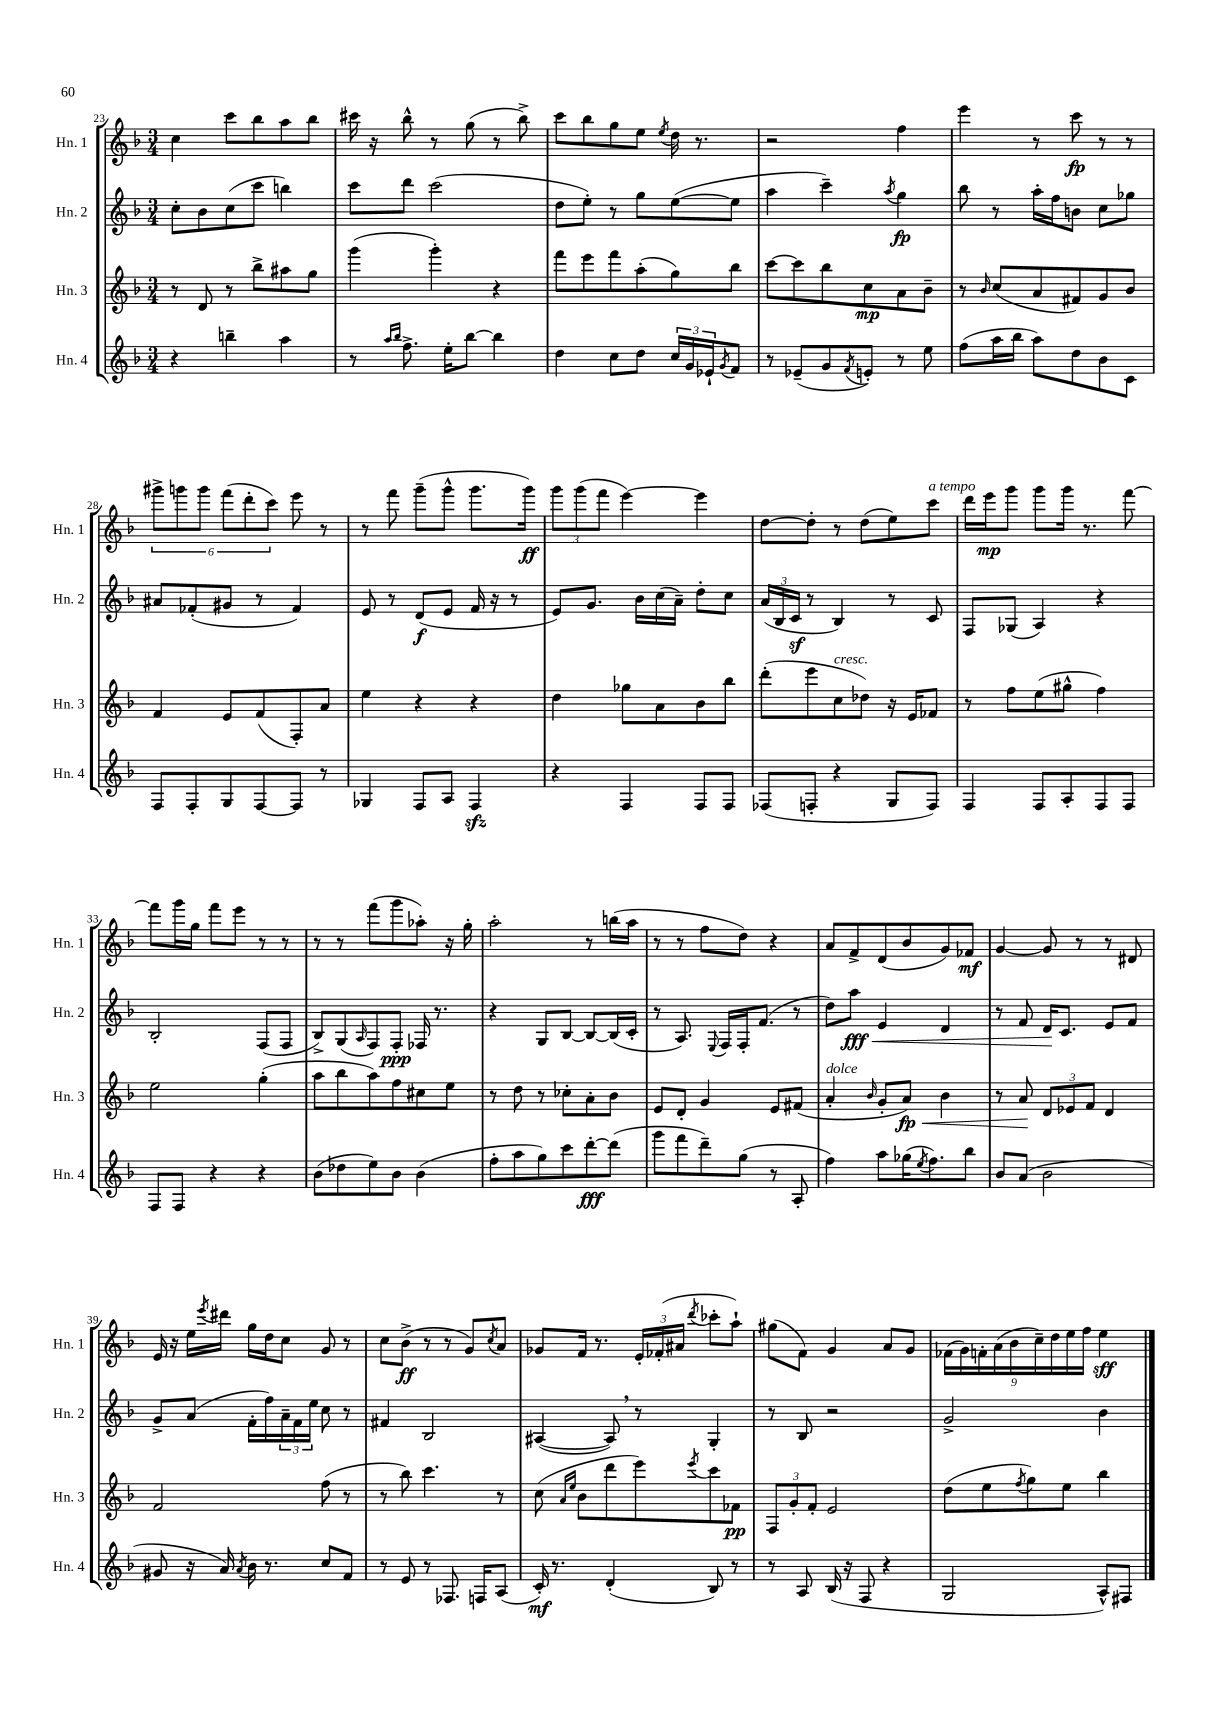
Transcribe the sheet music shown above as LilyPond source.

<<
\new StaffGroup <<
\new Staff = "s0" \with { instrumentName = "Hn. 1" shortInstrumentName = "Hn. 1" } {
    \clef treble \key f \major \numericTimeSignature \time 3/4
    c''4 c'''8 bes''8 a''8 bes''8 |
    cis'''16 r16 bes''8-^ r8 g''8( r8 bes''8->) |
    c'''8 bes''8 g''8 e''8 \acciaccatura { e''8 } d''16 r8. |
    r2 f''4 |
    e'''4 r8 c'''8\fp r8 r8 |
    \tuplet 6/4 { gis'''8-> g'''8 g'''8 f'''8( d'''8-. c'''8) } e'''8 r8 |
    r8 f'''8 g'''8--( g'''8-^ g'''8. g'''16\ff) |
    \tuplet 3/2 { g'''8 g'''8( f'''8 } e'''4~) e'''4 |
    d''8~ d''8-. r8 d''8( e''8) c'''8^\markup { \italic "a tempo" } |
    d'''16 e'''16\mp g'''8 g'''8 g'''16 r8. f'''8~ |
    f'''8 g'''16 g''16 f'''8 e'''8 r8 r8 |
    r8 r8 f'''8( g'''8 aes''8-.) r16 g''16-. |
    a''2-. r8 b''16( a''16 |
    r8 r8 f''8 d''8) r4 |
    a'8 f'8-> d'8( bes'8 g'8) fes'8\mf |
    g'4~ g'8 r8 r8 dis'8 |
    e'16 r16 e''16 \acciaccatura { e'''8 } dis'''16 g''16 d''16 c''8 g'8 r8 |
    c''8 bes'8->\ff( r8 r8 g'8) \acciaccatura { c''8 } a'8 |
    ges'8 f'16 r8. \tuplet 3/2 { e'16-. fes'16-.( ais'16 } \acciaccatura { d'''8 } ces'''8-. a''8-!) |
    gis''8( f'8) g'4 a'8 g'8 |
    \tuplet 9/8 { fes'16( g'16) f'16-. a'16( bes'16 c''16--) d''16 e''16 f''16 } e''4\sff \bar "|." |
}
\new Staff = "s1" \with { instrumentName = "Hn. 2" shortInstrumentName = "Hn. 2" } {
    \clef treble \key f \major \numericTimeSignature \time 3/4
    c''8-. bes'8 c''8( c'''8 b''4) |
    c'''8 d'''8 c'''2( |
    d''8 e''8-.) r8 g''8 e''8~( e''8 |
    a''4 c'''4--) \acciaccatura { a''8 } g''4\fp |
    bes''8 r8 a''16-. f''16 b'8 c''8 ges''8 |
    ais'8 fes'8-.( gis'8 r8 fes'4) |
    e'8 r8 d'8\f( e'8 f'16 r16 r8 |
    e'8) g'8. bes'16 c''16( a'16--) d''8-. c''8 |
    \tuplet 3/2 { a'16( bes16 c'16\sf } r8 bes4) r8 c'8 |
    f8 ges8( a4) r4 |
    bes2-. f8( f8 |
    bes8->) g8( \grace { a16 } f8) f8-.\ppp fes16 r8. |
    r4 g8 bes8~ bes8~ bes16( c'16-. |
    r8 a8.) \appoggiatura { e8 } f16 f16-. f'8.( r8 |
    d''8) a''8\fff\< e'4 d'4 |
    r8 f'8 d'16\! c'8. e'8 f'8 |
    g'8-> a'8( f'16-. f''16) \tuplet 3/2 { a'16-- f'16 e''16 } c''8 r8 |
    fis'4 bes2 |
    ais4~( ais8) \breathe r8 g4-. |
    r8 bes8 r2 |
    g'2-> bes'4 \bar "|." |
}
\new Staff = "s2" \with { instrumentName = "Hn. 3" shortInstrumentName = "Hn. 3" } {
    \clef treble \key f \major \numericTimeSignature \time 3/4
    r8 d'8 r8 bes''8-> ais''8 g''8 |
    g'''4( g'''4-.) r4 |
    f'''8 e'''8 f'''8 a''8-.( g''8) bes''8 |
    c'''8~ c'''8 bes''8 c''8\mp a'8 bes'8-- |
    r8 \grace { bes'16 } c''8( a'8 fis'8) g'8 bes'8 |
    f'4 e'8 f'8( f8-.) a'8 |
    e''4 r4 r4 |
    d''4 ges''8 a'8 bes'8 bes''8 |
    d'''8-.( e'''8 c''8^\markup { \italic "cresc." } des''8) r16 e'16 fes'8 |
    r8 f''8 e''8( gis''8-^ f''4) |
    e''2 g''4-.( |
    a''8 bes''8 a''8) f''8 cis''8 e''8 |
    r8 d''8 r8 ces''8-. a'8-. bes'8 |
    e'8 d'8-. g'4 e'8 fis'8( |
    a'4-.^\markup { \italic "dolce" } \grace { bes'16 } g'8-. a'8\fp\<) bes'4 |
    r8 a'8\! \tuplet 3/2 { d'8 ees'8 f'8 } d'4 |
    f'2 f''8( r8 |
    r8 bes''8) c'''4. r8 |
    c''8( \grace { a'16 e''16 } bes'8 d'''8 e'''8) \acciaccatura { e'''8 } c'''8 fes'8\pp |
    \tuplet 3/2 { f8 g'8-. f'8-. } e'2 |
    d''8( e''8 \acciaccatura { f''8 } g''8) e''8 bes''4 \bar "|." |
}
\new Staff = "s3" \with { instrumentName = "Hn. 4" shortInstrumentName = "Hn. 4" } {
    \clef treble \key f \major \numericTimeSignature \time 3/4
    r4 b''4-- a''4 |
    r8 \grace { a''16 bes''16 } f''8.-> e''16-. bes''8~ bes''4 |
    d''4 c''8 d''8 \tuplet 3/2 { c''16 g'16 ees'16-! } \acciaccatura { g'8 } f'8 |
    r8 ees'8--( g'8 \acciaccatura { f'8 } e'8-.) r8 e''8 |
    f''8( a''16 bes''16 a''8) d''8 bes'8 c'8 |
    f8 f8-. g8 f8~ f8 r8 |
    ges4 f8 a8 f4\sfz |
    r4 f4 f8 f8 |
    fes8( f8-. r4 g8 f8) |
    f4 f8 a8-. f8 f8 |
    f8 f8 r4 r4 |
    bes'8( des''8 e''8) bes'8 bes'4( |
    f''8-. a''8 g''8) c'''8 d'''8~-.\fff d'''8( |
    g'''8 f'''8 d'''8--) g''8( r8 a8-. |
    f''4) a''8 ges''16( \acciaccatura { e''8 } f''8.) bes''8 |
    bes'8 a'8( bes'2 |
    gis'8 r16 a'16) \acciaccatura { a'8 } bes'16 r8. c''8 f'8 |
    r8 e'8 r8 fes8. f16 a8( |
    c'16-.\mf) r8. d'4-.( bes8) r8 |
    r8 a8 bes16( r16 f8 r4 |
    g2 a8-^) fis8 \bar "|." |
}
>>
>>
\layout { \context { \Score currentBarNumber = #23 } }
